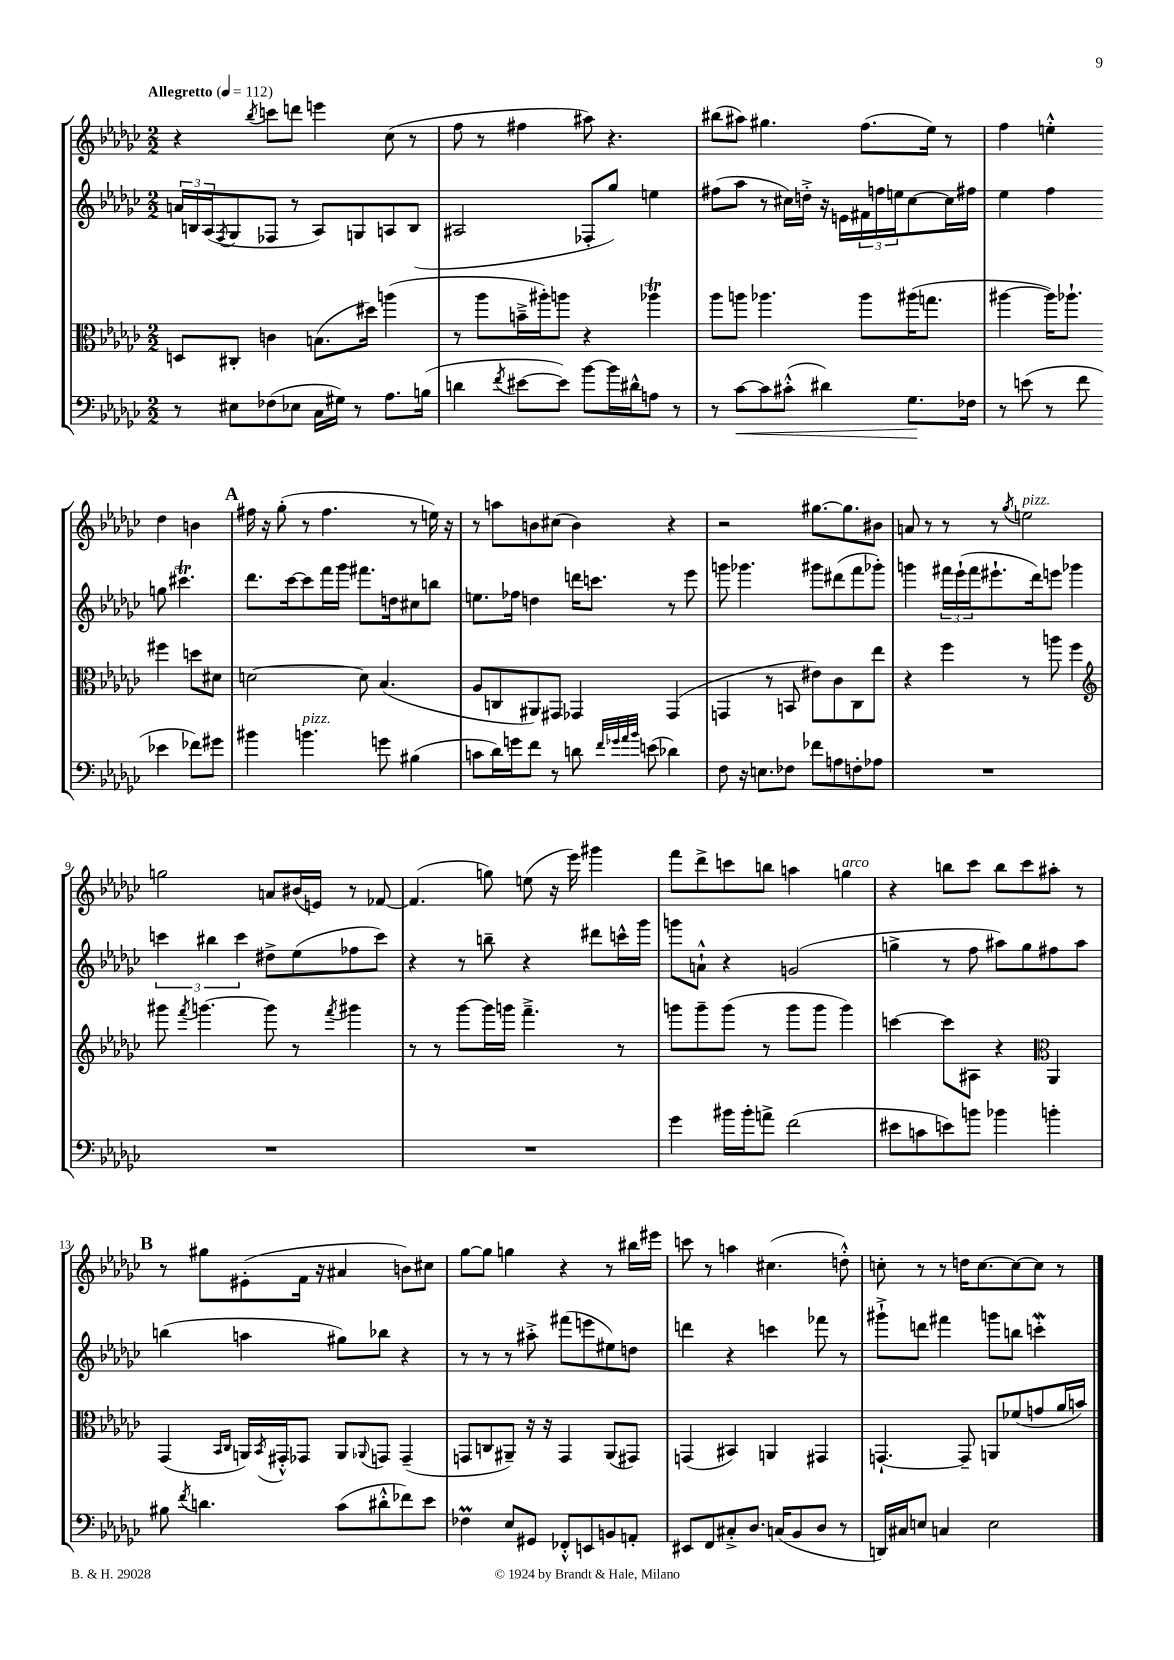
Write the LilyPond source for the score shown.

<<
\new StaffGroup <<
\new Staff = "s0" {
    \clef treble \key ges \major \numericTimeSignature \time 2/2 \tempo "Allegretto" 4 = 112
    r4 \acciaccatura { bes''8 } c'''8 d'''8 e'''4 ces''8( r8 |
    f''8 r8 fis''4 ais''8) r4. |
    bis''8( ais''8) gis''4. f''8.( ees''16) r8 |
    f''4 e''4-.-^ des''4 b'4 |
    \mark \markup { \bold "A" } fis''16 r16 ges''8-.( r8 fis''4. r8 e''16) r16 |
    r8 a''8 b'8 cis''8( b'4) r4 |
    r2 gis''8.~ gis''8. bis'8 |
    a'8 r8 r8 r8 \acciaccatura { ges''8 } e''2^\markup { \italic "pizz." } |
    g''2 a'8 bis'16( e'16) r8 fes'8~ |
    fes'4.( g''8) e''8( r16 ees'''16) gis'''4 |
    f'''8 des'''8-> c'''8 b''8 a''4 g''4^\markup { \italic "arco" } |
    r4 b''8 ces'''8 b''8 ces'''8 ais''8-. r8 |
    \mark \markup { \bold "B" } r8 gis''8 eis'8-.( f'16 r16 ais'4 b'8) cis''8 |
    ges''8~ ges''8 g''4 r4 r8 bis''16 eis'''16 |
    c'''8 r8 a''4 cis''4.( d''8-.-^) |
    c''8-. r8 r8 d''16 c''8.~ c''8~ c''8 r8 \bar "|." |
}
\new Staff = "s1" {
    \clef treble \key ges \major \numericTimeSignature \time 2/2
    \tuplet 3/2 { a'16 b16 aes16( } \acciaccatura { f8 } ges8 fes8 r8 aes8) g8 a8 b8( |
    ais2 fes8-. ges''8) e''4 |
    fis''8( aes''8 r8 cis''16) d''16-.-> r16 e'16 \tuplet 3/2 { fis'16 f''16 e''16 } cis''8~ cis''16 fis''16 |
    ees''4 f''4 g''8 cis'''4.\trill |
    \mark \markup { \bold "A" } des'''8. ces'''16~ ces'''8 f'''16 ges'''16 fis'''8. d''16 cis''8 b''8 |
    e''8. fes''16 d''4 d'''16 c'''8. r8 ees'''8 |
    g'''8 ges'''4. gis'''8 dis'''8( f'''8 ges'''8-.) |
    g'''4 \tuplet 3/2 { fis'''16 ees'''16-!( fis'''16 } eis'''8.-! des'''16) e'''8 ges'''4 |
    \tuplet 3/2 { c'''4 bis''4 c'''4 } dis''8-> ees''8( fes''8 c'''8) |
    r4 r8 b''8-- r4 dis'''8 c'''16-^ ges'''16 |
    g'''8 a'8-!-^ r4 g'2( |
    g''4-> r8 f''8 ais''8) g''8 fis''8 ais''8 |
    \mark \markup { \bold "B" } b''4( a''4 gis''8) bes''8 r4 |
    r8 r8 r8 ais''8-.-> fis'''8( e'''8 eis''8) d''8 |
    d'''4 r4 c'''4 fes'''8 r8 |
    gis'''8-!-> d'''8 fis'''4 g'''8 b''8 c'''4-.\mordent \bar "|." |
}
\new Staff = "s2" {
    \clef alto \key ges \major \numericTimeSignature \time 2/2
    d8 cis8-. c'4 b8.( dis''16) a''4( |
    r8 aes''8 b'16---> ais''16-.) a''8 r4 aes''4\trill |
    aes''8 a''8 aes''4. aes''8 ais''16( g''8. |
    ais''4~ ais''16) aes''8.-! fis''4 d''8 dis'8 |
    \mark \markup { \bold "A" } d'2~ d'8 bes4.( |
    aes8 c8 ais,8) gis,8 ges,4 ges,4( |
    g,4 r8 b,8 eis'8) ces'8 ces8 ees''8 |
    r4 f''4 r8 a''8 f''4 |
    \clef treble gis'''8 \acciaccatura { f'''8 } g'''4.~ g'''8 r8 \acciaccatura { f'''8 } gis'''4 |
    r8 r8 ges'''8~ ges'''16 g'''16 f'''4.---> r8 |
    g'''8 g'''8-- g'''8( r8 g'''8 g'''8 g'''4) |
    c'''4~ c'''8 ais8 r4 \clef alto aes,4 |
    \mark \markup { \bold "B" } ges,4( \grace { bes,16 ces16 } a,16) \acciaccatura { bes,8 } gis,16-.-^ ges,8 a,8 \appoggiatura { aes,8 } g,8 g,4--( |
    g,8 c8 ais,8--) r16 r16 g,4 ais,8( gis,8) |
    g,4( bis,4) a,4 gis,4 |
    g,4.~-! g,8-- a,8 fes'8( g'8 aes'16 b'16) \bar "|." |
}
\new Staff = "s3" {
    \clef bass \key ges \major \numericTimeSignature \time 2/2
    r8 eis8 fes8( ees8 ces16 gis16) r8 aes8. b16( |
    d'4 \acciaccatura { f'8 } eis'8~ eis'8) bes'8~ bes'16 dis'16-^ a8 r8 |
    r8 ces'8~\< ces'8 cis'8-.-^( dis'4) ges8.\! fes16 |
    r8 e'8( r8 f'8 ees'4 fes'8) gis'8 |
    \mark \markup { \bold "A" } bis'4 b'4.^\markup { \italic "pizz." } g'8 bis4( |
    c'8 des'16) g'16 f'8 r8 d'8 \grace { f'32 ges'32 aes'32 bes'32 } e'8( des'4) |
    f8 r16 e8. fes8 fes'8 a8 f8-. aes8 |
    R1 |
    R1 |
    R1 |
    ges'4 bis'16 bis'16-. a'8-> f'2( |
    eis'8 c'8 e'8) b'8 bes'4 b'4-. |
    \mark \markup { \bold "B" } bis8 \acciaccatura { f'8 } d'4. ces'8( dis'8-.-^ fes'8) ees'8 |
    fes4\prall ees8 gis,8 fes,8-.-^ e,8 b,8 a,8-. |
    eis,8 f,8 cis8-.-> des8. c16( bes,8 des8 r8 |
    d,16) cis16 e8 c4 e2 \bar "|." |
}
>>
>>
